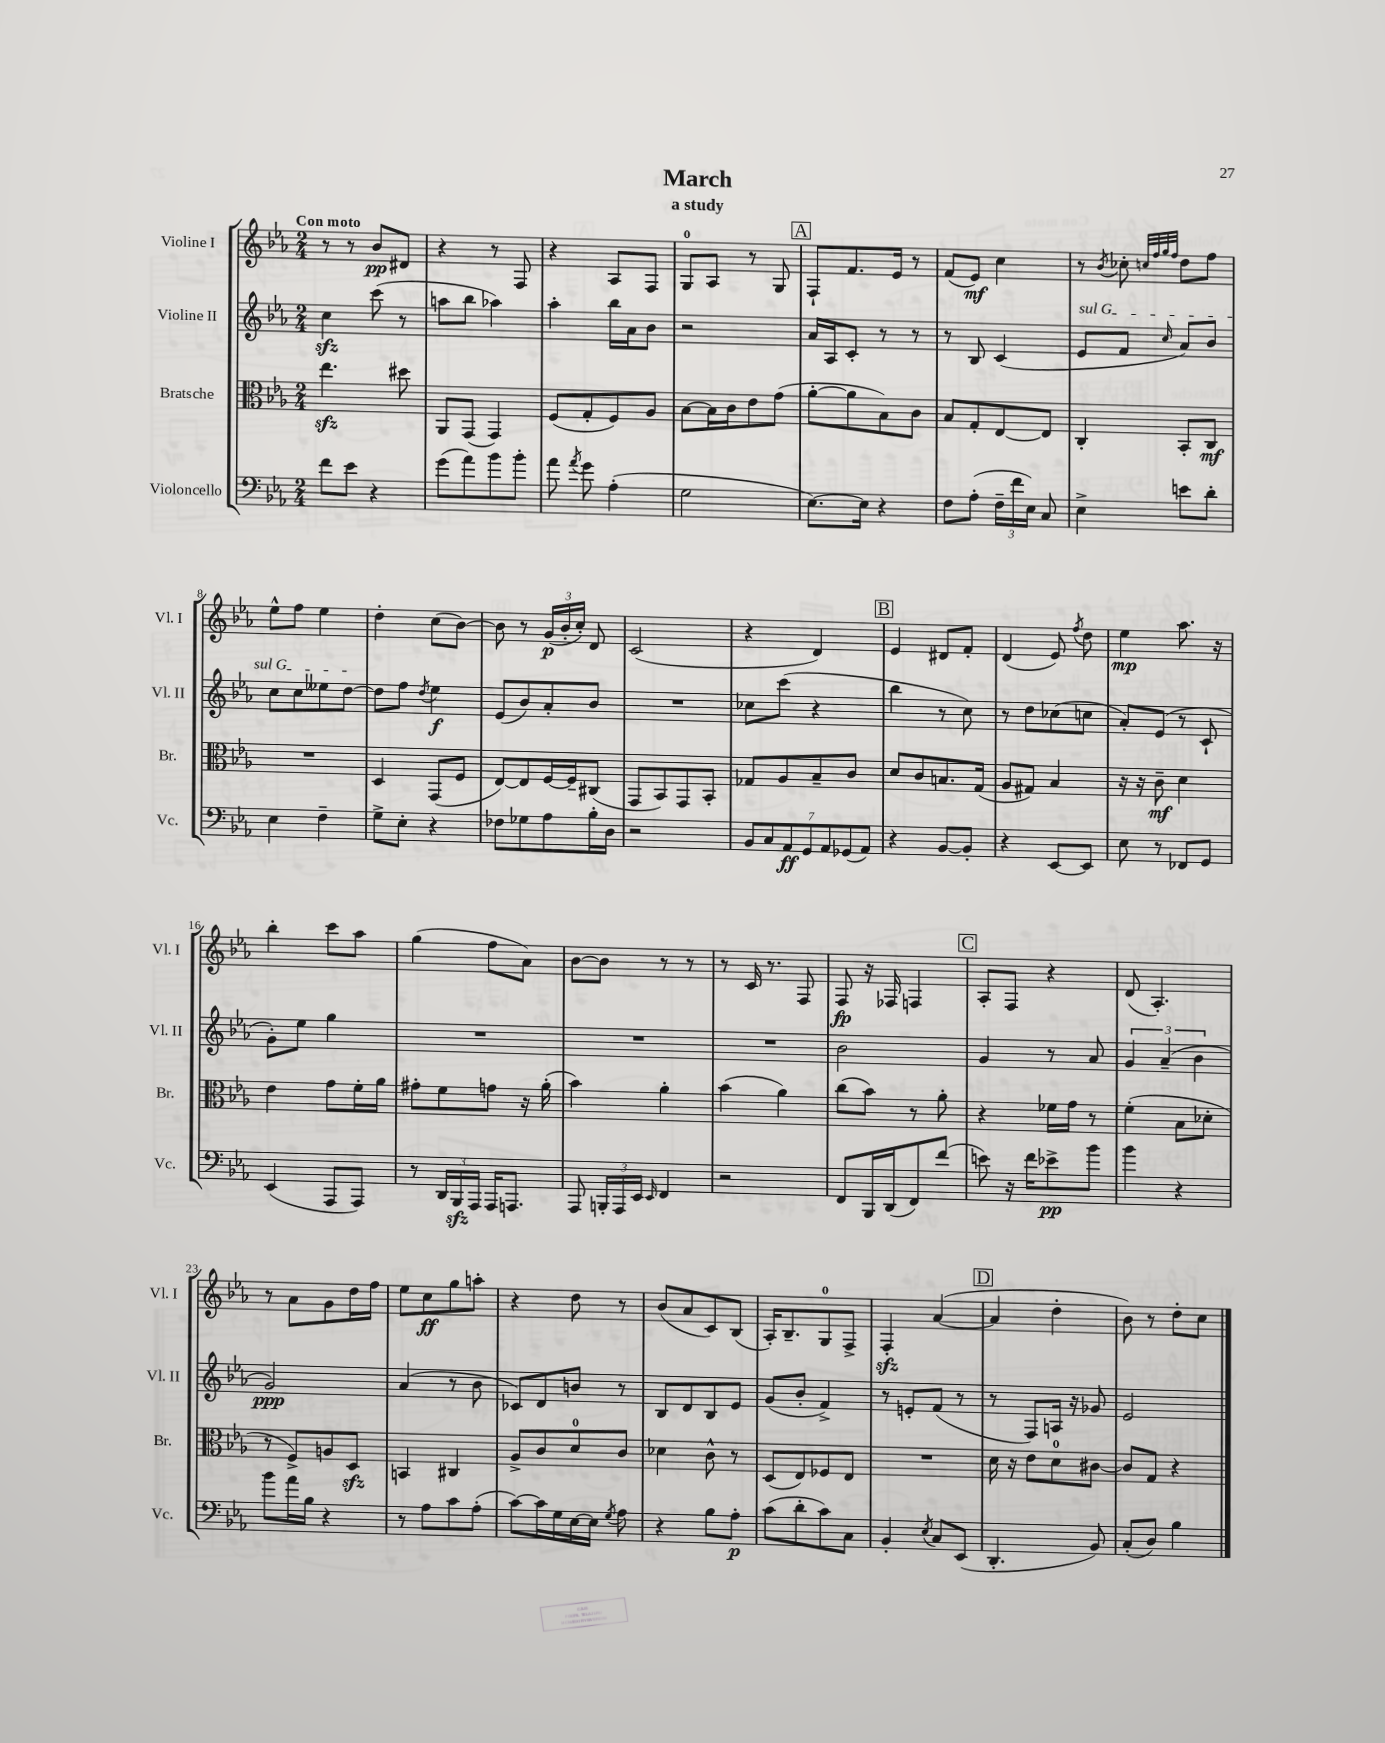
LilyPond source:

\header { title = "March" subtitle = "a study" }
<<
\new StaffGroup <<
\new Staff = "s0" \with { instrumentName = "Violine I" shortInstrumentName = "Vl. I" } {
    \clef treble \key ees \major \numericTimeSignature \time 2/4 \tempo "Con moto"
    \autoBeamOff r8 r8 bes'8[\pp dis'8] |
    r4 r8 f8 |
    r4 aes8[ f8] |
    g8[-0 aes8] r8 g8 |
    \mark \markup { \box "A" } f8[-! f'8. ees'16] r8 |
    f'8[( ees'8]\mf) c''4 |
    r8 \acciaccatura { bes'8 } ces''8-. \grace { c''32[ f''32 g''32 f''32] } d''8[ f''8] |
    ees''8[-^ f''8] ees''4 |
    d''4-. c''8[( bes'8]~) |
    bes'8 r8 \tuplet 3/2 { g'16[\p( bes'16-. c''16]-.) } d'8 |
    c'2( |
    r4 d'4) |
    \mark \markup { \box "B" } ees'4 dis'8[ f'8]-. |
    d'4( ees'8) \acciaccatura { f''8 } d''8 |
    ees''4\mp aes''8. r16 |
    bes''4-. c'''8[ aes''8] |
    g''4( f''8[ aes'8]) |
    bes'8[~ bes'8] r8 r8 |
    r8 c'16 r8. f8 |
    f8\fp r16 fes16 f4 |
    \mark \markup { \box "C" } aes8[-. f8] r4 |
    d'8( aes4.-.) |
    r8 aes'8[ g'8 d''16 f''16] |
    ees''8[ c''8\ff g''8 a''8]-. |
    r4 d''8 r8 |
    bes'8[( aes'8 c'8) bes8]( |
    aes16[-.) bes8.-- g8-0 f8]-> |
    f4-.\sfz aes'4~( |
    \mark \markup { \box "D" } aes'4 d''4-. |
    bes'8) r8 d''8[-. c''8] \bar "|." |
}
\new Staff = "s1" \with { instrumentName = "Violine II" shortInstrumentName = "Vl. II" } {
    \clef treble \key ees \major \numericTimeSignature \time 2/4
    \autoBeamOff c''4\sfz c'''8( r8 |
    a''8[ bes''8] aes''4) |
    aes''4-. bes''16[ aes'16 bes'8] |
    r2 |
    \mark \markup { \box "A" } aes'16[ aes16 c'8]-. r8 r8 |
    r8 bes8 c'4( |
    \once \override TextSpanner.bound-details.left.text = \markup { \italic "sul G" } ees'8[\startTextSpan f'8] \grace { c''16 } aes'8[) bes'8] |
    c''8[ c''8 eeses''8 d''8]~\stopTextSpan |
    d''8[ f''8] \acciaccatura { d''8 } ees''4\f |
    ees'8[( bes'8) aes'8-. bes'8] |
    R2 |
    ces''8[ c'''8]( r4 |
    \mark \markup { \box "B" } bes''4 r8 c''8) |
    r8 d''8[ ces''8( c''8] |
    aes'8[-.) ees'8]( r8 c'8-! |
    g'8[-.) ees''8] g''4 |
    R2 |
    R2 |
    R2 |
    bes'2 |
    \mark \markup { \box "C" } g'4 r8 aes'8 |
    \tuplet 3/2 { g'4 aes'4--( bes'4 } |
    g'2\ppp) |
    aes'4( r8 bes'8 |
    ces'8[) d'8 b'8] r8 |
    bes8[ d'8 bes8 ees'8] |
    g'8[( bes'8]-. f'4->) |
    r8 e'8[-. f'8]( r8 |
    \mark \markup { \box "D" } r8 f8[) a16] r16 ges'8 |
    ees'2 \bar "|." |
}
\new Staff = "s2" \with { instrumentName = "Bratsche" shortInstrumentName = "Br." } {
    \clef alto \key ees \major \numericTimeSignature \time 2/4
    \autoBeamOff ees''4.\sfz dis''8 |
    aes,8[ g,8]( g,4) |
    f8[( g8-. f8) aes8] |
    bes8[~ bes16 c'16 ees'8 g'8]( |
    \mark \markup { \box "A" } aes'8[~-. aes'8 bes8) c'8] |
    bes8[ g8-. ees8~ ees8] |
    c4-. bes,8[-. c8]\mf |
    R2 |
    d4 g,8[( f8] |
    ees8[~) ees8 f16~ f16-- cis8]( |
    g,8[ bes,8) g,8 bes,8]-. |
    ges8[ aes8 bes8-- c'8] |
    \mark \markup { \box "B" } d'8[ c'8 b8. g16]( |
    aes8[ gis8]) bes4 |
    r16 r16 c'8--\mf d'4 |
    ees'4 g'8[ f'16-. aes'16] |
    gis'8[-. f'8 g'8] r16 aes'16-.( |
    bes'4) aes'4-. |
    bes'4( aes'4) |
    c''8[( bes'8]) r8 aes'8-. |
    \mark \markup { \box "C" } r4 fes'16[ g'16] r8 |
    f'4-.( bes8[ des'8]-. |
    r8 f8[->) a8 d8]\sfz |
    b,4 cis4 |
    aes8[-> c'8 d'8-0 c'8] |
    des'4 c'8-^ r8 |
    d8[( ees8) fes8 ees8] |
    R2 |
    \mark \markup { \box "D" } d'16 r16 ees'8[ d'8-0 cis'8]~ |
    cis'8[ g8] r4 \bar "|." |
}
\new Staff = "s3" \with { instrumentName = "Violoncello" shortInstrumentName = "Vc." } {
    \clef bass \key ees \major \numericTimeSignature \time 2/4
    \autoBeamOff f'8[ ees'8] r4 |
    g'8[( aes'8) bes'8 bes'8]-. |
    aes'8 \acciaccatura { aes'8 } g'8 aes4-.( |
    g2 |
    \mark \markup { \box "A" } ees8.[~) ees16] r4 |
    f8[ aes8]-.( \tuplet 3/2 { f16[-- f'16 ees16]) } c8 |
    ees4-> e'8[ d'8]-. |
    ees4 f4-- |
    g8[-> ees8]-. r4 |
    fes8[ ges8 aes8 bes16-. d16] |
    r2 |
    \tuplet 7/4 { bes,8[ c8 aes,8\ff g,8 aes,8 ges,8( aes,8]) } |
    \mark \markup { \box "B" } r4 bes,8[~ bes,8]-. |
    r4 ees,8[~ ees,8] |
    ees8 r8 fes,8[ g,8] |
    ees,4( aes,,8[ aes,,8]) |
    r8 \tuplet 3/2 { d,16[ bes,,16\sfz aes,,16] } aes,,16[ a,,8.] |
    aes,,8 \tuplet 3/2 { b,,16[-. aes,,16 ees,16] } \grace { ees,16 } f,4 |
    r2 |
    f,8[ bes,,16 d,16( f,8) f'8]( |
    \mark \markup { \box "C" } e'8) r16 f'16[ ees'8->\pp bes'8] |
    bes'4 r4 |
    bes'8[ aes'16 bes16] r4 |
    r8 aes8[ c'8 aes8]-.( |
    c'8[~) c'16 g16 ees16~ ees16] \acciaccatura { g8 } aes8 |
    r4 bes8[ aes8]-.\p |
    c'8[( d'8-. c'8) c8] |
    bes,4-. \acciaccatura { ees8 } c8[ ees,8]( |
    \mark \markup { \box "D" } d,4.-. bes,8) |
    c8[-.( d8]) bes4 \bar "|." |
}
>>
>>
